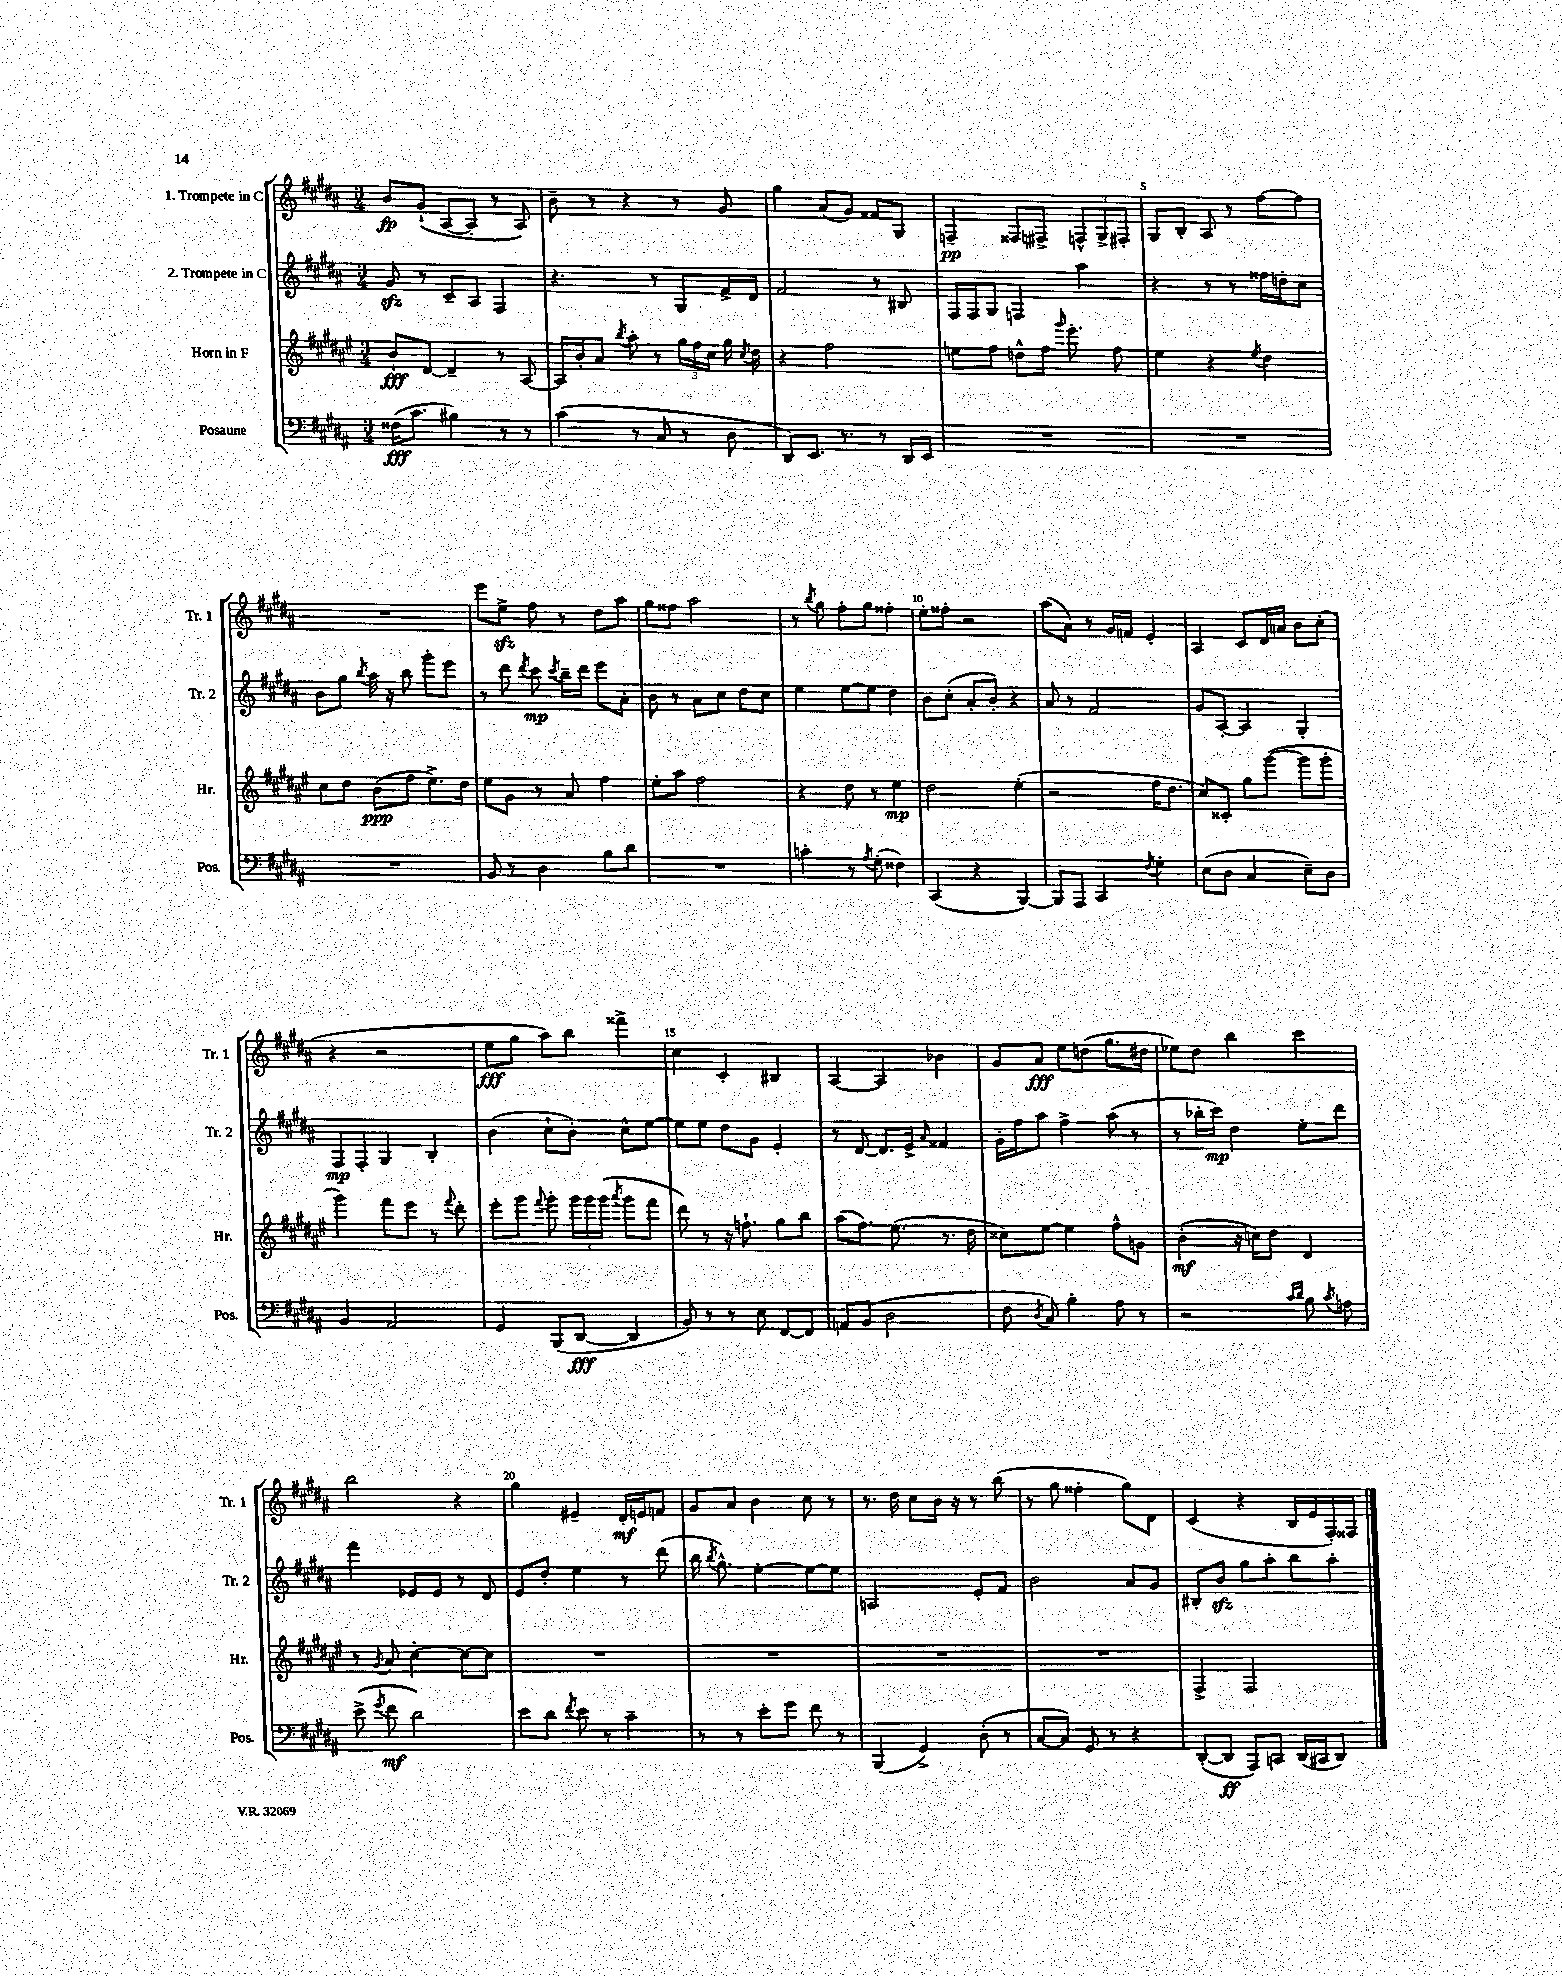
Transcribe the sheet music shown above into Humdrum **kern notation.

**kern	**kern	**kern	**kern
*staff4	*staff3	*staff2	*staff1
*clefF4	*clefG2	*clefG2	*clefG2
*k[f#c#g#d#a#]	*k[f#c#g#d#a#e#]	*k[f#c#g#d#a#]	*k[f#c#g#d#a#]
*M3/4	*M3/4	*M3/4	*M3/4
(16F##	8b`	8g#	8b
8.c#	.	.	.
.	[8d#	8r	(8g#`
4B#)	4d#~]	8c#~	[8A#
.	.	8A#	8A#']
8r	8r	4F#	8r
8r	[8A#	.	8A#)
=	=	=	=
(4c#	16A#]	4.r	8b~
.	16b'	.	.
.	8a#	.	8r
.	8qbb	.	.
8r	8aa#'	.	4r
8C#	8r	8r	.
8r	24gg#	8G#	8r
.	24ff#	.	.
.	24cc#	.	.
8D#	16gg#	16f#^	8g#
.	8qcc#	.	.
.	16dd#	16d#	.
=	=	=	=
8DD#)	4r	2f#	4gg#
8.EE	.	.	.
.	2ff#	.	(8a#
8.r	.	.	.
.	.	.	8g#)
8r	.	8r	8f##
16DD#	.	8B#	8G#
16EE	.	.	.
=	=	=	=
2.r	8ee	16F#	4F~
.	.	16F#	.
.	8ff#	8G#	.
.	8dd^^	4F	8F##
.	16ff#	.	8F#^
.	16qqggg#	.	.
.	8.eee#'	.	.
.	.	4aa#	12F^^
.	.	.	12G#^
.	8ff#	.	.
.	.	.	12F#'
=	=	=	=
2.r	4ee#	4r	8G#
.	.	.	8B'
.	4r	8r	8A#
.	.	8r	8r
.	8qee#	.	.
.	4dd#	16ff##	[8ff#
.	.	16dd'	.
.	.	8cc#	8ff#]
=	=	=	=
2.r	8cc#	8b	2.r
.	8dd#	8gg#	.
.	.	8qbb	.
.	(8b	16aa#	.
.	.	16r	.
.	8ff#	8bb	.
.	8.ee#^)	8ggg#'	.
.	.	8eee	.
.	16dd#	.	.
=	=	=	=
8BB	8ee#	8r	8eee
8r	8g#	8ddd#	8ee^
.	.	8qddd#	.
4D#	8r	8ccc#	8ff#
.	.	8qccc#	.
.	8a#	16bb~	8r
.	.	16ddd#	.
8B	4ff#	8eee	8dd#
8d#	.	8a#'	8aa#
=	=	=	=
2.r	8ee#'	8b	8gg#
.	8aa#	8r	8ff##
.	2ff#	8a#	2aa#
.	.	8cc#	.
.	.	8dd#	.
.	.	8cc#	.
=	=	=	=
4c'	4r	4ee	8r
.	.	.	8qbb
.	.	.	8gg#
8r	8dd#	[8ee	8ff#'
8qA#	.	.	.
(8G#'	8r	8ee]	8gg#
4F##)	4ee#	4dd#	4ff##'
=	=	=	=
(4CC#	2dd#	8b	8ee'
.	.	(8cc#'	8ff##'
4r	.	8a#'	2r
.	.	8b')	.
[4BBB)	(4ee#'	4r	.
=	=	=	=
8BBB]	2r	8a#	(8aa#
8AAA#	.	8r	8a#)
4CC#	.	2f#	8r
.	.	.	16g#
.	.	.	16f
8qF#	.	.	.
4G#'	16ff#	.	4e'
.	8.dd#	.	.
=	=	=	=
(8E	8cc#)	8g#	4A#
8D#	8c##'	[8A#'	.
4C#	8gg#	4A#]	8c#
.	([8ggg#	.	16d#
.	.	.	16a
8E~)	8ggg#]	4G#'	8b
8D#	8ggg#'	.	(8cc#'
=	=	=	=
4BB	4ggg#)	8F#	4r
.	.	8F#'	.
2AA#	8fff#	4G#	2r
.	8eee#	.	.
.	8r	4B'	.
.	8qqfff#	.	.
.	8ddd#'	.	.
=	=	=	=
4GG#	8eee#'	(4b	8ee
.	8ggg#	.	8gg#
.	8qqfff#	.	.
(8BBB	8ggg#'	8cc#`	8aa#)
[8DD#	24ggg#	8b')	8bb
.	24ggg#	.	.
.	(24ggg#	.	.
.	8qaaa#	.	.
4DD#]	8ggg#	8cc#^^	4fff##^
.	8fff#	[8ee	.
=	=	=	=
8BB)	8ddd#)	8ee]	4cc#
8r	8r	8ee	.
8r	16r	8dd#	4c#'
.	8.ff`	.	.
8E	.	8g#	.
[8FF#	8gg#	4e'	4B#
8FF#]	8bb	.	.
=	=	=	=
8AA	(8aa#	8r	[4A#
(8BB	8.ff#)	[8d#	.
2D#	.	8.d#]	4A#]
.	(8.ee#	.	.
.	.	16e^	.
.	.	16qqa#	.
.	8.r	4f##	4b-
.	16dd#	.	.
=	=	=	=
8F#	8cc##)	16g#'	8g#
.	.	16ff#	.
8qD#	.	.	.
8C#)	[8ee#	8aa#	8a#
4B'	4ee#]	4ff#^	8ee
.	.	.	(8dd
8A#	8ff#^^	(8aa#	8.gg#
8r	8g	8r	.
.	.	.	16dd#
=	=	=	=
2r	(4b'	8r	8ee-)
.	.	16bb-'	8dd#
.	.	16ccc#)	.
.	16r	4dd#	4bb
.	16cc)	.	.
.	8dd#	.	.
16qqc#	.	.	.
16qqd#	.	.	.
8B	4d#	8ee'	4ccc#
8qc#	.	.	.
8A	.	8ddd#	.
=	=	=	=
(8e^	8r	4fff#	2bb
8qg#	8qg#	.	.
8f#	8a#	.	.
2d#)	[4cc#'	8e-	.
.	.	8e-	.
.	8cc#_	8r	4r
.	8cc#]	8d#	.
=	=	=	=
8e	2.r	8e	4gg#
8d#	.	8dd#'	.
8qf#	.	.	.
8e	.	4ee	4e#~
8r	.	.	.
4c#~	.	8r	16d#'
.	.	.	16e
.	.	(8ddd#	8f
=	=	=	=
8r	2.r	16bb	8g#
.	.	8qbb	.
.	.	8.gg#^^)	.
8r	.	.	8a#
8e'	.	[4ee'	4b
8g#	.	.	.
8f#	.	8ee_	8cc#
8r	.	8ee]	8r
=	=	=	=
(4BBB	2.r	2A	8.r
.	.	.	16dd#
4GG#^)	.	.	8cc#
.	.	.	16b
.	.	.	16r
(8D#'	.	8e'	8r
8r	.	8f#	(8bb
=	=	=	=
[8C#	2.r	2b	8r
8C#])	.	.	8gg#
8GG#	.	.	4ff##'
8r	.	.	.
4r	.	8a#	8gg#)
.	.	8g#	8d#
=	=	=	=
([8DD#'	4F#^	8B#'	(4c#
8DD#]	.	8b	.
8AAA#)	2F#	8gg#	4r
8CC	.	8aa#'	.
(16DD#	.	8bb	16B
16CC#	.	.	16e
8DD#)	.	8aa#'	16F#')
.	.	.	16F##
==	==	==	==
*-	*-	*-	*-
